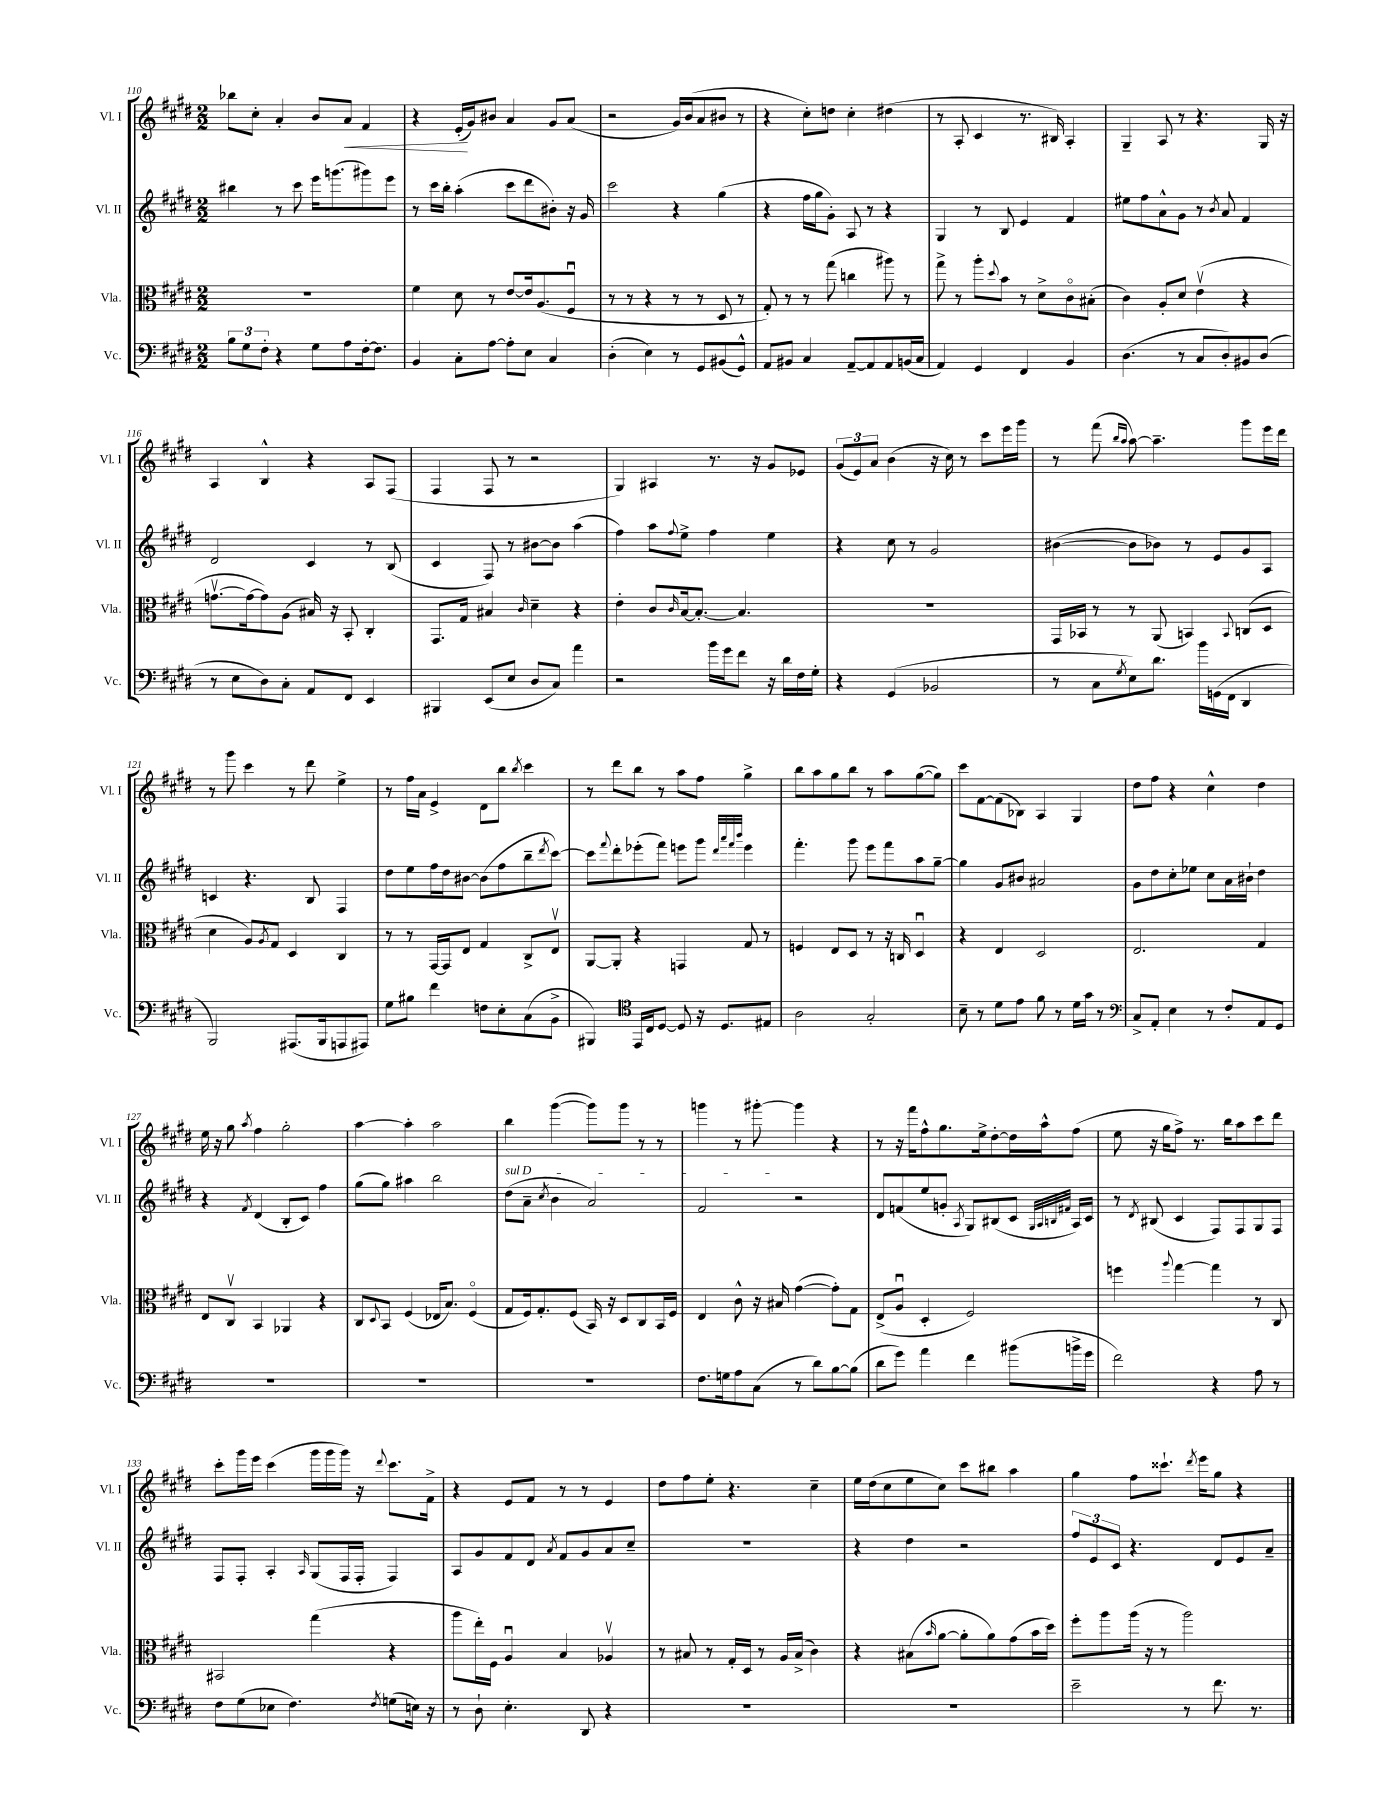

**kern	**kern	**kern	**kern
*staff4	*staff3	*staff2	*staff1
*clefF4	*clefC3	*clefG2	*clefG2
*k[f#c#g#d#]	*k[f#c#g#d#]	*k[f#c#g#d#]	*k[f#c#g#d#]
*M2/2	*M2/2	*M2/2	*M2/2
12B	1r	4bb#	8bb-
12G#	.	.	.
.	.	.	8cc#'
12F#'	.	.	.
4r	.	8r	4a'
.	.	8ccc#	.
8G#	.	16eee	8b
.	.	(8.ggg	.
8A	.	.	8a
[16F#'	.	8ggg#)	4f#
8.F#]	.	.	.
.	.	8eee	.
=	=	=	=
4BB	4f#	8r	4r
.	.	16ccc#	.
.	.	16bb'	.
8C#'	8d#	(4aa'	(16e'
.	.	.	16g#)
[8A	8r	.	8b#
8A']	[8e	8ccc#	4a
8E	16e]	8ddd#	.
.	(8.A	.	.
4C#	.	8b#')	8g#
.	8F#u	16r	(8a
.	.	16g#	.
=	=	=	=
(4D#'	8r	2ccc#	2r
.	8r	.	.
4E)	4r	.	.
8r	8r	4r	16g#)
.	.	.	(16b
8GG#	8r	.	8a
(8BB#	8D#	(4gg#	8b#
8GG#^^)	8r	.	8r
=	=	=	=
8AA	8G#')	4r	4r
8BB#	8r	.	.
4C#	8r	16ff#	8cc#')
.	.	16gg#	.
.	(8gg#	8g#')	8dd
[8AA~	4cc	8A	4cc#'
8AA]	.	8r	.
8AA	8aa#)	4r	(4dd#
(16BB	8r	.	.
16C#	.	.	.
=	=	=	=
4AA)	8gg#^	4G#	8r
.	8r	.	8A'
4GG#	8aa'	8r	4c#
.	8qqdd#	.	.
.	8b	8B	.
4FF#	8r	4e	8.r
.	8d#^	.	.
.	.	.	16B#)
4BB	8c#o	4f#	4A'
.	(8B#'	.	.
=	=	=	=
(4.D#	4c#)	8ee#	4G#~
.	.	8ff#	.
.	8A'	8a^^	8A
8r	8d#	8g#	8r
8C#	(4ev	8r	4.r
.	.	8qb	.
8D#')	.	8a	.
8BB#	4r	4f#	.
(8D#	.	.	16G#
.	.	.	16r
=	=	=	=
8r	[8.gv	2d#	4A
8E	.	.	.
.	16g_	.	.
8D#)	8g])	.	4B^^
8C#'	(8A	.	.
8AA	16B#)	4c#	4r
.	16r	.	.
8FF#	8BB'	.	.
4EE	4C#'	8r	8A
.	.	(8B	(8F#
=	=	=	=
4BBB#	8.GG#	4c#	4F#
.	16G#	.	.
(8EE	4B#	8F#)	8F#
8E	.	8r	8r
.	16qqc#	.	.
8D#	4d#~	[8b#	2r
8C#)	.	8b#]	.
4a	4r	(4aa	.
=	=	=	=
2r	4e'	4ff#)	4G#)
.	8c#	8aa	4A#
.	16qqc#	8qqff#	.
.	[16B	8ee^	.
.	8.B'_	.	.
16b	.	4ff#	8.r
16g#	.	.	.
8f#	4.B]	.	.
.	.	.	16r
16r	.	4ee	8g#
16d#	.	.	.
16F#	.	.	8e-
16G#'	.	.	.
=	=	=	=
4r	1r	4r	(12g#
.	.	.	12e)
.	.	.	12a
(4GG#	.	8cc#	(4b
.	.	8r	.
2BB-	.	2g#	16r
.	.	.	16cc#)
.	.	.	8r
.	.	.	8ccc#
.	.	.	16eee
.	.	.	16ggg#
=	=	=	=
8r	16GG#	([4b#	8r
.	16BB-	.	.
8C#	8r	.	(8fff#
.	.	.	16qqbb
8qG#	.	.	16qqaa
8E)	8r	8b#]	[8aa)
8.d#	(8AA	8b-)	4.aa~]
.	4BB)	8r	.
16b	.	.	.
(16GG	.	8e	.
16FF#	.	.	.
.	8qqBB	.	.
4DD#	(8C	8g#	8ggg#
.	8D#	8A	16eee
.	.	.	16ddd#
=	=	=	=
2BBB)	4d#	4c	8r
.	.	.	8ggg#
.	8A)	4.r	4ccc#
.	8qA	.	.
.	8G#	.	.
(8.AAA#	4D#	.	8r
.	.	8B	8ddd#
16BBB	.	.	.
8AAA	4C#	4F#	4ee^
8AAA#)	.	.	.
=	=	=	=
8G#	8r	8dd#	8r
8B#	8r	8ee	16ff#
.	.	.	16a
4f#	[16GG#	16ff#	4e^
.	16GG#]	16dd#	.
.	8E	[8b#	.
8F	4G#	(8b#]	8d#
8E'	.	8ff#	8bb
.	.	.	8qbb
(8C#	8C#^	8bb~	4ccc#
.	.	8qddd#	.
8BB^	8Ev	[8ccc#)	.
=	=	=	=
4BBB#)	[8AA	8ccc#]	8r
.	.	8qqfff#	.
.	8AA']	8ddd#'	8ddd#
*clefC4	*	*	*
16EE	4r	(8eee-'	8bb
16C#	.	.	.
[8D#	.	8fff#)	8r
8D#]	4GG	8eee	8aa
16r	.	8ggg#	8ff#
8.D#	.	.	.
.	.	32qqddd#	.
.	.	32qqaaa	.
.	.	32qqfff#	.
.	.	32qqbbb	.
.	8G#	4eee	4gg#^
8E#	8r	.	.
=	=	=	=
2A	4F	4.fff#'	8bb
.	.	.	8aa
.	8E	.	8gg#
.	8D#	8ggg#	8bb
2G#'	8r	8eee	8r
.	16r	8fff#	8aa
.	16C	.	.
.	4D#u	8aa	([8gg#
.	.	[8gg#~	8gg#])
=	=	=	=
8B~	4r	4gg#]	8ccc#
8r	.	.	[8f#
8d#	4E	8g#	(8f#]
8e	.	8b#	8B-)
8f#	2D#	2a#	4A
8r	.	.	.
16d#	.	.	4G#
16g#	.	.	.
8r	.	.	.
=	=	=	=
*clefF4	*	*	*
8C#^	2.E	8g#	8dd#
8AA'	.	8dd#	8ff#
4E	.	8cc#'	4r
.	.	8ee-	.
8r	.	8cc#	4cc#^^
8F#'	.	16a	.
.	.	16b#`	.
8AA	4G#	4dd#	4dd#
8GG#	.	.	.
=	=	=	=
1r	8E	4r	16ee
.	.	.	16r
.	8C#v	.	8gg#
.	.	8qf#	8qaa
.	4BB	(4d#	4ff#
.	4AA-	8B'	2gg#'
.	.	8c#)	.
.	4r	4ff#	.
=	=	=	=
1r	8C#	(8gg#	[4aa
.	8qqD#	.	.
.	8BB	8gg#)	.
.	(4F#	4aa#	4aa']
.	16E-	2bb	2aa
.	8.B)	.	.
.	(4F#o	.	.
=	=	=	=
1r	8G#	(8dd#	4bb
.	16F#)	8a~	.
.	8.G#'	.	.
.	.	8qcc#	.
.	.	4b	([4ggg#
.	(8F#	.	.
.	16BB)	2a)	8ggg#])
.	16r	.	.
.	8D#	.	8ggg#
.	8C#	.	8r
.	16BB	.	8r
.	16F#	.	.
=	=	=	=
8.F#	4E	2f#	4ggg
16G	.	.	.
8A	8c#^^	.	8r
(8C#	16r	.	[8ggg#'
.	16B#	.	.
8r	([4g#	2r	4ggg#]
8d#)	.	.	.
[8B	8g#'])	.	4r
(8B]	8G#	.	.
=	=	=	=
8d#	(8E^	8d#	8r
8g#)	8Au	(8f	16r
.	.	.	16fff#
4a	4D#'	8ee	8ff#^^
.	.	8g'	8.gg#
.	.	8qA	.
4f#	2F#)	8G#)	.
.	.	.	16ee^
.	.	(8B#	[8dd#'
(8b#	.	8c#	16dd#]
.	.	.	16aa^^
.	.	32qqG#	.
.	.	32qqA	.
.	.	32qqB	.
.	.	32qqf#	.
16b^	.	16A)	(8ff#
16g#	.	16c#	.
=	=	=	=
2f#)	4ff	8r	8ee
.	.	8qd#	.
.	.	(8B#	16r
.	.	.	16gg#
.	8qqaa	.	.
.	[4gg#	4c#	8ff#^)
.	.	.	8.r
4r	4gg#]	8F#)	.
.	.	.	16bb
.	.	8F#	8aa
8A	8r	8G#	8ccc#
8r	8C#	8F#	8ddd#
=	=	=	=
8F#	2BB#	8F#	8ccc#'
(8G#	.	8F#'	16ggg#
.	.	.	16eee
8E-	.	4A'	(4ccc#
4.F#)	.	.	.
.	.	16qqA	.
.	(4gg#	(8G#	16ggg#
.	.	.	16ggg#
.	.	16F#	16ggg#)
.	.	16F#'	16r
8qF#	.	.	8qqddd#
(8G	4r	4F#)	8.ccc#
16E)	.	.	.
16r	.	.	16f#^
=	=	=	=
8r	8aa	8A	4r
8D#`	16ee')	8g#	.
.	16F#	.	.
4.E'	4Au	8f#	8e
.	.	8d#	8f#
.	.	8qa	.
.	4B	8f#	8r
8DD#	.	8g#	8r
4r	4A-v	8a	4e
.	.	8cc#~	.
=	=	=	=
1r	8r	1r	8dd#
.	8B#	.	8ff#
.	8r	.	8ee'
.	16G#'	.	4.r
.	16D#	.	.
.	8r	.	.
.	16A	.	.
.	(16B#^	.	.
.	4c#)	.	4cc#~
=	=	=	=
1r	4r	4r	16ee
.	.	.	(16dd#
.	.	.	8cc#
.	(8B#	4dd#	8ee
.	16qqb	.	.
.	[8a	.	8cc#)
.	8a']	2r	8ccc#
.	8a)	.	8bb#
.	(8g#	.	4aa
.	16b	.	.
.	16dd#)	.	.
=	=	=	=
2e~	8ff#'	12ff#	4gg#
.	.	12e	.
.	8aa	.	.
.	.	12c#	.
.	(16aa	4.r	8ff#
.	16r	.	.
.	8r	.	8.ccc##`
8r	2aa)	.	.
.	.	.	8qddd#
.	.	.	16eee
8.f#	.	8d#	8gg#
.	.	8e	4r
8.r	.	.	.
.	.	8a~	.
==	==	==	==
*-	*-	*-	*-
